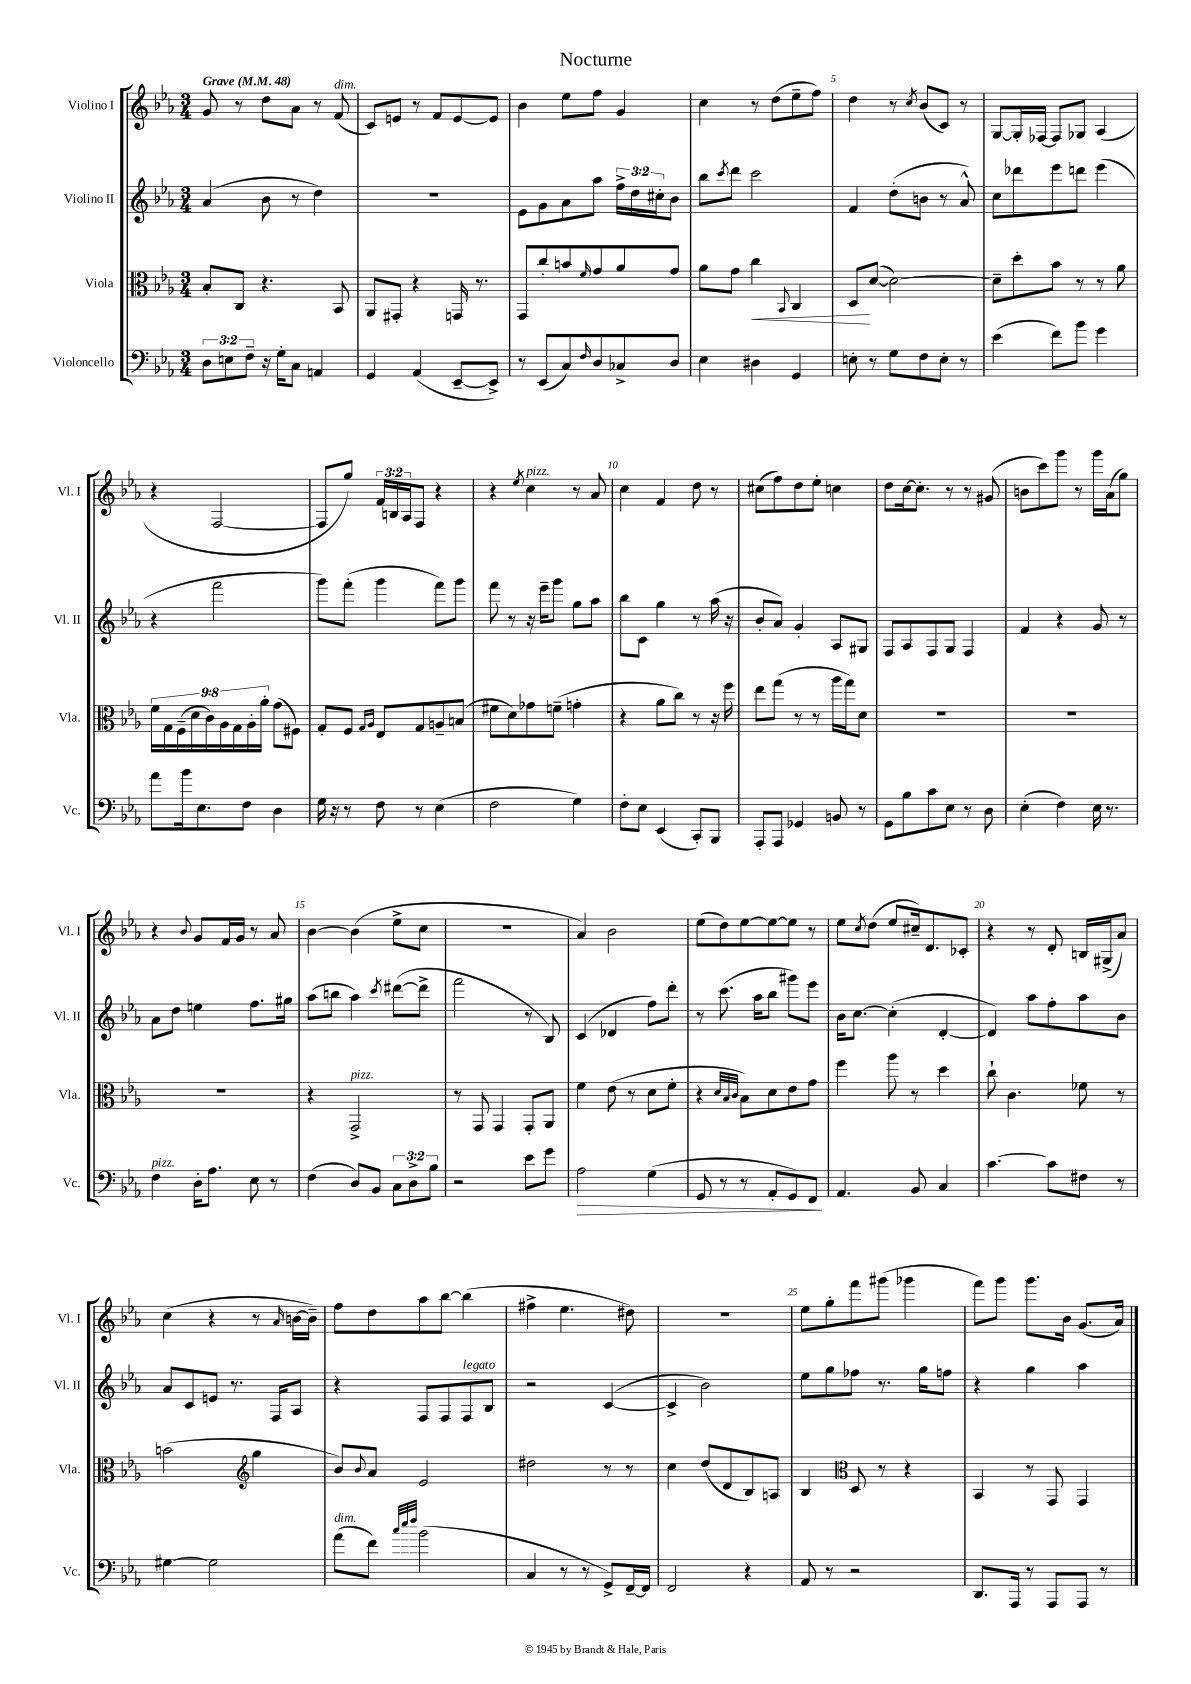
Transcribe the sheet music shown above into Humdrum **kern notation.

**kern	**kern	**kern	**kern
*staff4	*staff3	*staff2	*staff1
*clefF4	*clefC3	*clefG2	*clefG2
*k[b-e-a-]	*k[b-e-a-]	*k[b-e-a-]	*k[b-e-a-]
*M3/4	*M3/4	*M3/4	*M3/4
*MM48	*MM48	*MM48	*MM48
12D	8B-'	(4a-	8g
12E	.	.	.
.	8C	.	8r
12F~	.	.	.
16r	4.r	8b-	8dd
16G'	.	.	.
8C	.	8r	8a-
4AA	.	4dd)	8r
.	8BB-	.	(8f
=	=	=	=
4GG	8AA-	2.r	8c)
.	8GG#'	.	8e
(4AA-	4r	.	8r
.	.	.	8f
[8EE-~	16GG	.	[8e
.	8.r	.	.
8EE-^])	.	.	8e]
=	=	=	=
8r	8GG	8e-	4b-
(8EE-	8cc'	8g	.
8C)	8b	8a-	8ee-
16qqF	16qqf	.	.
8D	8g	8aa-	8ff
8C-^	8a-	24ff^	4g
.	.	24dd	.
.	.	24cc#'	.
8D	8g	8b-	.
=	=	=	=
4E-	8a-	8bb-	4cc
.	.	8qccc	.
.	8g	8ddd	.
4D#	4cc	2ccc	8r
.	.	.	(8dd
.	8qqBB-	.	.
4GG	4C	.	8ee-~
.	.	.	8ff)
=	=	=	=
8E'	8D	4f	4dd
8r	([8d	.	.
8G	2d_)	(8dd'	8r
.	.	.	8qcc
8F	.	8b	(8b-
8E'	.	8r	8c)
8r	.	8a-^^)	8r
=	=	=	=
(4e-	8d~]	8cc	[8G
.	8dd'	8ddd-	16G']
.	.	.	[16F-
8f)	8b-	8eee-	8F-]
8b-	8r	8ddd	8G-
4g	8r	(4eee-	(4A-
.	8a-	.	.
=	=	=	=
8a-	18f	4r	4r
.	18G	.	.
.	(18F~	.	.
16b-	.	.	.
.	18d	.	.
8.E-	.	.	.
.	18c)	.	.
.	.	2fff	[2F
.	18A-	.	.
.	18G	.	.
8F	.	.	.
.	18A-'	.	.
.	18a-'	.	.
4D	(8g	.	.
.	8F#)	.	.
=	=	=	=
16G	8G'	8ggg)	8F]
16r	.	.	.
8r	8F	(8fff'	8gg)
.	16qqG	.	.
.	16qqA-	.	.
8F	8E-	4ggg	24f
.	.	.	24B
.	.	.	24A-
8r	8G	.	8F
(4E-	8A~	8fff)	4r
.	(8B	8ggg	.
=	=	=	=
2F	8f#	8fff	4r
.	8d)	8r	.
.	.	.	8qee-
.	8g-	16r	4cc
.	.	16eee-~	.
.	(8f~	8ggg	.
4G)	4g'	8gg	8r
.	.	8aa-	8a-
=	=	=	=
8F'	4r	8bb-	4cc
8E-	.	8c	.
(4EE-	8a-	4gg	4f
.	8cc)	.	.
8CC')	8r	8r	8dd
8BBB-	16r	(16aa-	8r
.	16ff	16r	.
=	=	=	=
8AAA-'	8ee-	8b-'	(8cc#
8AAA-	(8gg	8a-)	8ff)
4GG-	8r	4g'	8dd
.	8r	.	8ee-'
8BB	16aa-	8A-	4cc
.	16gg)	.	.
8r	8d	8G#	.
=	=	=	=
8GG	2.r	8F	8dd
8B-	.	8A-	[16cc
.	.	.	8.cc']
8c	.	8F	.
8E-	.	8G	8r
8r	.	4F	8r
8D	.	.	(8g#
=	=	=	=
(4E-'	2.r	4f	8b
.	.	.	8ccc)
4F)	.	4r	8ggg
.	.	.	8r
16E-	.	8g	16ggg
8.r	.	.	(16a-
.	.	8r	8gg)
=	=	=	=
4F	2.r	8a-	4r
.	.	8dd	.
.	.	.	8qqb-
16D'	.	4ee	8g
8.A-	.	.	.
.	.	.	16f
.	.	.	16g
8E-	.	8.ff	8r
8r	.	.	8a-
.	.	16gg#	.
=	=	=	=
(4F	4r	(8aa-	[4b-
.	.	8bb	.
8D)	2GG^	4aa-)	(4b-]
8BB-	.	.	.
.	.	8qccc	.
12C	.	([8ddd#	8ee-^
12D^	.	.	.
.	.	8ddd#^]	8cc
12B-	.	.	.
=	=	=	=
2r	8r	2fff	2.r
.	8GG	.	.
.	4GG	.	.
8e-	8GG'	8r	.
8g	8AA-	8B-)	.
=	=	=	=
2A-	4f	(4c	4a-)
.	(8e-	4d-	2b-
.	8r	.	.
(4G	8d	8ff)	.
.	8f'	8ddd'	.
=	=	=	=
8GG	4r	8r	(8ee-
8r	.	(8.ccc	8dd)
.	32qqd	.	.
.	32qqB-	.	.
.	32qqc	.	.
8r	8B-)	.	[8ee-
.	.	16aa-	.
8AA-'	8d	8bb-	8ee-_
8GG)	8e-	8ggg#)	8ee-]
8FF	8g	8eee-	8r
=	=	=	=
4.AA-	4ff	16b-	8ee-
.	.	[8.cc	.
.	.	.	8qcc
.	.	.	(8dd
.	8aa-	(4cc']	8ee-
8BB-	8r	.	16cc#~)
.	.	.	8.d
4C	4dd	[4d'	.
.	.	.	8c-'
=	=	=	=
[4.c	8cc`	4d])	4r
.	4.c	.	.
.	.	8aa-	8r
8c]	.	8ff'	8d'
8F#	8f-	8aa-	16B
.	.	.	(16G#^
8r	8r	8b-	8a-)
=	=	=	=
[4G#	(2b	8a-	(4cc
.	.	8c	.
2G#]	.	8e	4r
.	.	8.r	.
*	*clefG2	*	*
.	4gg	.	8r
.	.	16F	.
.	.	.	16qqa-
.	.	8A-	[16b
.	.	.	16b~])
=	=	=	=
(8a-	8b-)	4r	8ff
.	8qqb-	.	.
8f)	8a-	.	8dd
32qqcc	.	.	.
32qqee-	.	.	.
32qqff	.	.	.
(2b-	2e-	8F	8aa-
.	.	8F	[8bb-
.	.	8F	(4bb-]
.	.	8B-	.
=	=	=	=
4C	2dd#	2r	4ff#^
8r	.	.	4.ee-
8r	.	.	.
8GG^)	8r	([4c	.
[16FF~	8r	.	8dd#)
16FF]	.	.	.
=	=	=	=
2FF	4cc	4c^]	2.r
.	(8dd	2b-)	.
.	8d	.	.
4r	8B-)	.	.
.	8A	.	.
=	=	=	=
8AA-	4B-	8ee-	8ee-
8r	.	8gg	8gg'
*	*clefC3	*	*
2r	8D	8ff-	8fff
.	8r	8.r	(8ggg#
.	4r	.	4ggg-
.	.	16gg	.
.	.	8ff	.
=	=	=	=
8.DD	4BB-	4r	8fff)
.	.	.	8ggg
16AAA-	.	.	.
8r	8r	4gg	8.ggg
8AAA-	8GG	.	.
.	.	.	16b-
8AAA-	4GG	4aa-	(8.g
8r	.	.	.
.	.	.	16a-)
==	==	==	==
*-	*-	*-	*-
